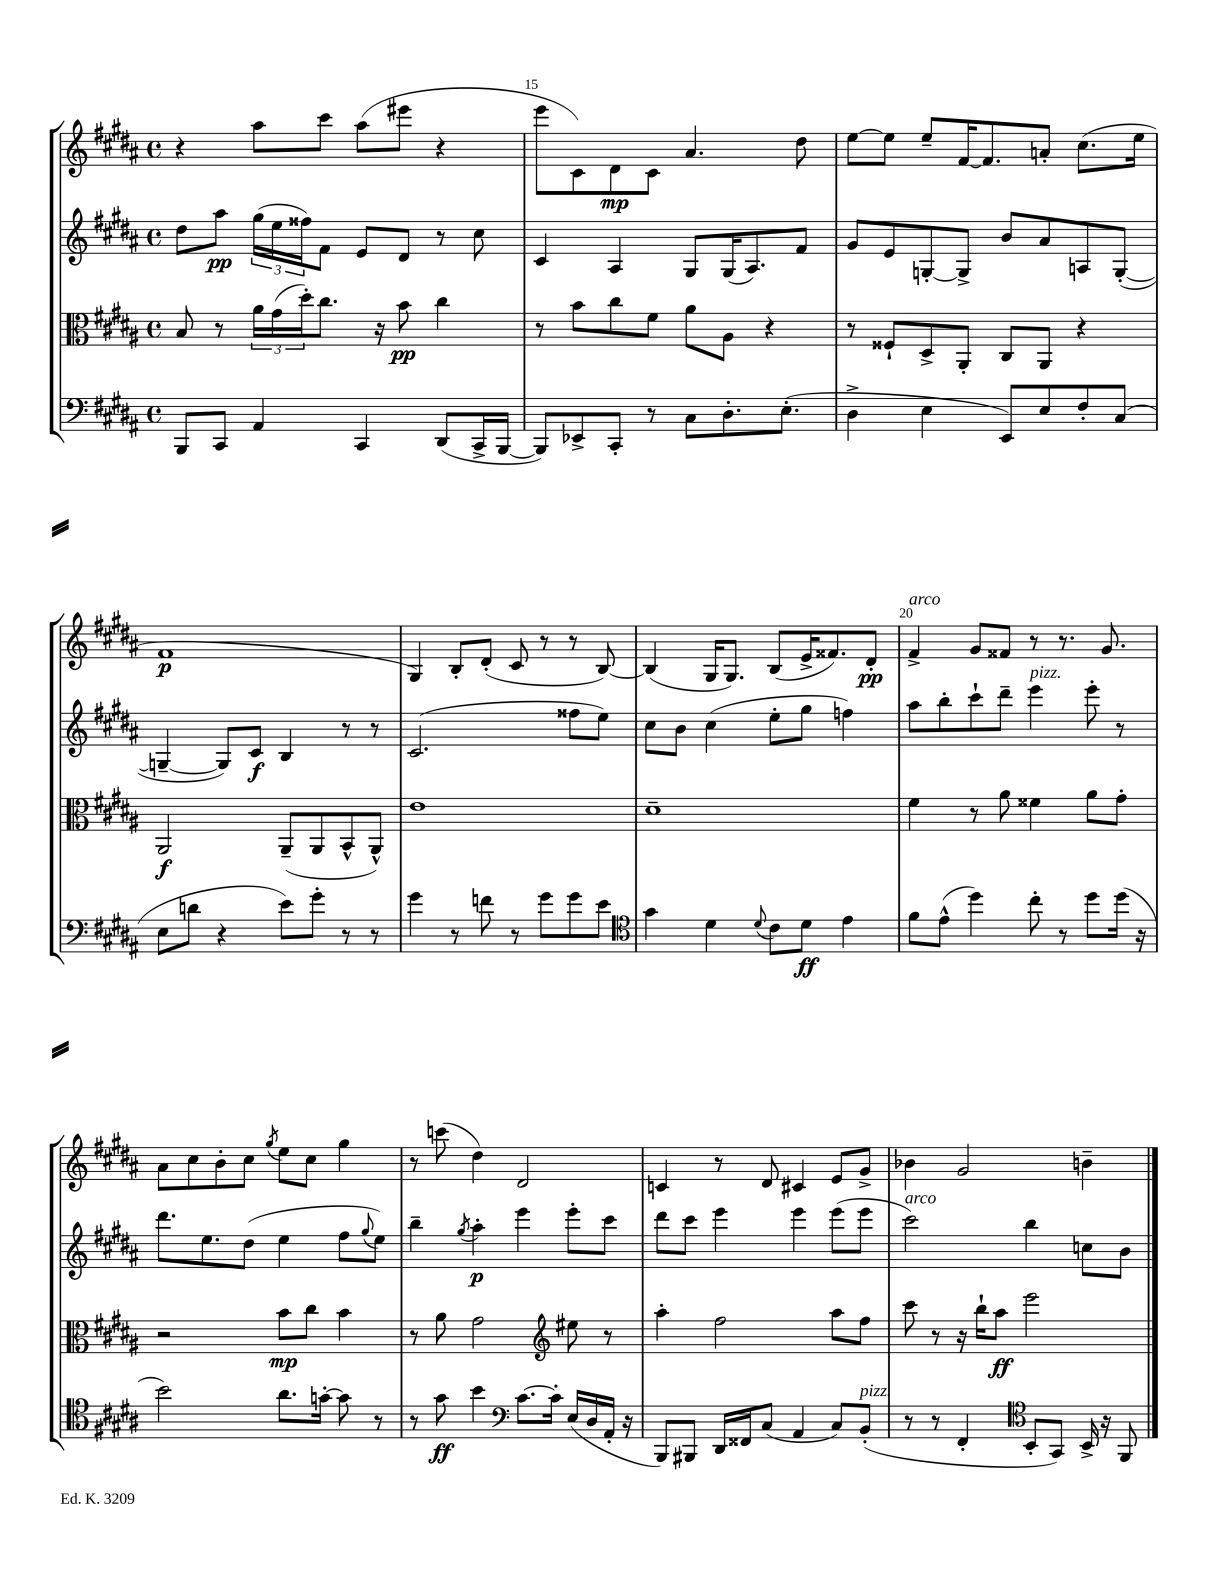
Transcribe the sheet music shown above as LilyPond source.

<<
\new StaffGroup <<
\new Staff = "s0" {
    \clef treble \key b \major \defaultTimeSignature \time 4/4
    r4 ais''8 cis'''8 ais''8( eis'''8 r4 |
    e'''8 cis'8) dis'8\mp cis'8 ais'4. dis''8 |
    e''8~ e''8 e''8-- fis'16~ fis'8. a'8-. cis''8.( e''16 |
    fis'1\p |
    gis4) b8-. dis'8-.( cis'8 r8 r8 b8~) |
    b4( gis16 gis8.) b8( e'16-> fisis'8.) dis'8-.\pp |
    fis'4->^\markup { \italic "arco" } gis'8 fisis'8 r8 r8. gis'8. |
    ais'8 cis''8 b'8-. cis''8 \acciaccatura { gis''8 } e''8 cis''8 gis''4 |
    r8 c'''8( dis''4) dis'2 |
    c'4 r8 dis'8 cis'4 e'8 gis'8-> |
    bes'4 gis'2 b'4-- \bar "|." |
}
\new Staff = "s1" {
    \clef treble \key b \major \defaultTimeSignature \time 4/4
    dis''8 ais''8\pp \tuplet 3/2 { gis''16( e''16 fisis''16) } fis'8 e'8 dis'8 r8 cis''8 |
    cis'4 ais4 gis8 gis16( ais8.) fis'8 |
    gis'8 e'8 g8~-. g8-> b'8 ais'8 a8 g8~-.( |
    g4~-- g8) cis'8\f b4 r8 r8 |
    cis'2.( fisis''8 e''8) |
    cis''8 b'8 cis''4( e''8-. gis''8 f''4) |
    ais''8 b''8-. cis'''8-! dis'''8-- e'''4^\markup { \italic "pizz." } e'''8-. r8 |
    dis'''8. e''8. dis''8( e''4 fis''8 \appoggiatura { gis''8 } e''8) |
    b''4-- \acciaccatura { gis''8 } ais''4-.\p e'''4 e'''8-. cis'''8 |
    dis'''8 cis'''8 e'''4 e'''4 e'''8( e'''8 |
    cis'''2^\markup { \italic "arco" }) b''4 c''8 b'8 \bar "|." |
}
\new Staff = "s2" {
    \clef alto \key b \major \defaultTimeSignature \time 4/4
    b8 r8 \tuplet 3/2 { ais'16 gis'16( dis''16-.) } cis''8. r16 b'8\pp cis''4 |
    r8 b'8 cis''8 fis'8 ais'8 ais8 r4 |
    r8 fisis8-! dis8-> ais,8-. cis8 ais,8 r4 |
    ais,2\f ais,8--( ais,8 b,8-^ ais,8-^) |
    e'1 |
    dis'1-- |
    fis'4 r8 ais'8 fisis'4 ais'8 gis'8-. |
    r2 b'8\mp cis''8 b'4 |
    r8 ais'8 gis'2 \clef treble eis''8 r8 |
    ais''4-. fis''2 ais''8 fis''8 |
    cis'''8 r8 r16 b''16-! ais''8\ff e'''2 \bar "|." |
}
\new Staff = "s3" {
    \clef bass \key b \major \defaultTimeSignature \time 4/4
    b,,8 cis,8 ais,4 cis,4 dis,8( cis,16-> b,,16~ |
    b,,8) ees,8-> cis,8-. r8 cis8 dis8.-. e8.-.( |
    dis4-> e4 e,8) e8 fis8-. cis8( |
    e8 d'8 r4 e'8) gis'8-. r8 r8 |
    gis'4 r8 f'8 r8 gis'8 gis'8 e'8 |
    \clef tenor gis'4 dis'4 \appoggiatura { dis'8 } cis'8 dis'8\ff e'4 |
    fis'8 e'8-^( dis''4) cis''8-. r8 dis''8 dis''16( r16 |
    b'2) ais'8. g'16~-. g'8 r8 |
    r8 gis'8\ff b'4 \clef bass cis'8.~ cis'16-. e16( dis16 ais,16-. r16 |
    b,,8) bis,,8 dis,16 fisis,16 cis8( ais,4 cis8) b,8-.^\markup { \italic "pizz." }( |
    r8 r8 fis,4-. \clef tenor b,8-. gis,8) b,16-> r16 fis,8 \bar "|." |
}
>>
>>
\layout { \context { \Score currentBarNumber = #14 \override BarNumber.break-visibility = ##(#f #t #t) barNumberVisibility = #(every-nth-bar-number-visible 5) } }
